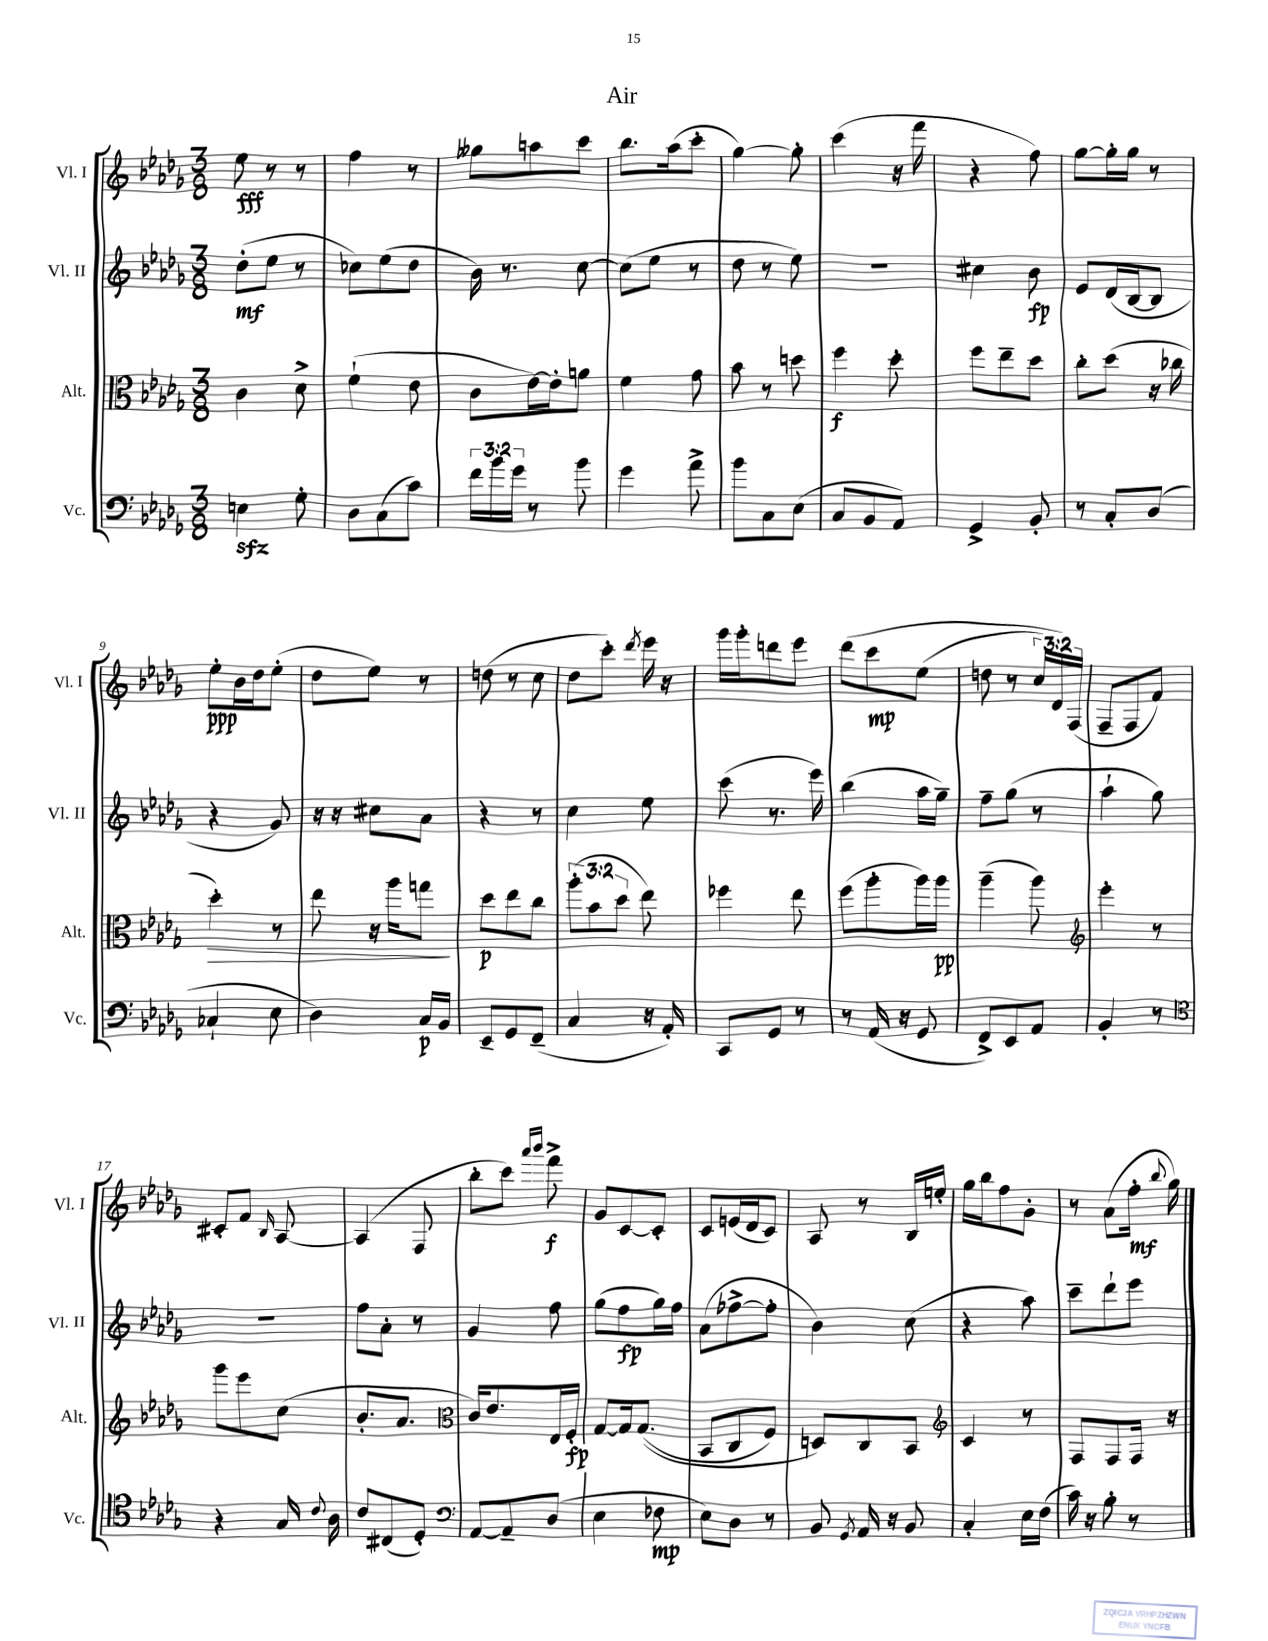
\header { title = "Air" }
<<
\new StaffGroup <<
\new Staff = "s0" \with { instrumentName = "Vl. I" shortInstrumentName = "Vl. I" } {
    \clef treble \key des \major \numericTimeSignature \time 3/8 \override Staff.TupletNumber.text = #tuplet-number::calc-fraction-text
    \autoBeamOff ees''8\fff r8 r8 |
    f''4 r8 |
    geses''8[ a''8 c'''8] |
    bes''8.[ aes''16( c'''8]-. |
    ges''4~) ges''8-. |
    c'''4( r16 f'''16 |
    r4 f''8) |
    ges''8[~ ges''16-. ges''16] r8 |
    ees''8[-.\ppp bes'16 des''16 ees''8]-.( |
    des''8[ ees''8]) r8 |
    d''8( r8 c''8 |
    des''8[ c'''8]-.) \acciaccatura { des'''8 } ees'''16 r16 |
    ges'''16[ ges'''16-. d'''8 ees'''8] |
    des'''8[\( c'''8\mp ees''8]( |
    d''8 r8 \tuplet 3/2 { c''16[) des'16\) f16]( } |
    f8[-- f8 f'8]) |
    cis'8[-. f'8] \grace { bes16 } aes8~ |
    aes4( f8 |
    bes''8[-. c'''8]) \grace { aes'''16[ bes'''16] } f'''8->\f |
    ges'8[ c'8~ c'8]-. |
    c'8[ e'16( des'16 c'8]) |
    aes8 r8 bes16[ e''16]-. |
    ges''16[ bes''16 f''8 ges'8]-. |
    r8 aes'8[( f''16]-.\mf \appoggiatura { bes''8 } ges''16) \bar "|." |
}
\new Staff = "s1" \with { instrumentName = "Vl. II" shortInstrumentName = "Vl. II" } {
    \clef treble \key des \major \numericTimeSignature \time 3/8
    \autoBeamOff des''8[-.\mf( ees''8] r8 |
    ces''8[) ees''8( des''8] |
    bes'16) r8. c''8~ |
    c''8[( ees''8] r8 |
    des''8 r8 ees''8) |
    R4. |
    cis''4 bes'8\fp |
    ees'8[ des'16( bes16~ bes8] |
    r4 ges'8) |
    r16 r16 cis''8[ aes'8] |
    r4 r8 |
    c''4 ees''8 |
    c'''8( r8. ees'''16) |
    bes''4( aes''16[ ges''16]--) |
    f''8[-- ges''8]( r8 |
    aes''4-! ges''8) |
    R4. |
    f''8[ aes'8]-. r8 |
    ges'4 f''8 |
    ges''8[( f''8\fp ges''16) f''16] |
    aes'8[( fes''8~-> fes''8]-. |
    bes'4) c''8( |
    r4 aes''8) |
    c'''8[-- des'''8-! ees'''8] \bar "|." |
}
\new Staff = "s2" \with { instrumentName = "Alt." shortInstrumentName = "Alt." } {
    \clef alto \key des \major \numericTimeSignature \time 3/8 \override Staff.TupletNumber.text = #tuplet-number::calc-fraction-text
    \autoBeamOff c'4 des'8-> |
    f'4-!( ees'8 |
    c'8[ ees'16~) ees'16-. a'8] |
    f'4 ges'8 |
    bes'8 r8 d''8 |
    f''4\f des''8-. |
    f''8[ ees''8-- des''8] |
    c''8[-. des''8]( r16 ces''16 |
    des''4-.\>) r8 |
    ees''8 r16 aes''16[ g''8]\! |
    des''8[\p ees''8 c''8] |
    \tuplet 3/2 { aes''8[-.( bes'8 des''8] } ees''8) |
    fes''4 ees''8 |
    f''8[( aes''8-. aes''16) aes''16]\pp |
    aes''4--( aes''8) |
    \clef treble ees'''4-. r8 |
    ges'''8[ ees'''8 c''8]( |
    bes'8.[-. aes'8.] |
    \clef alto c'16[) ees'8. ees16 f16]-.\fp |
    ges8[~ ges16 ges8.](\( |
    bes,8[ c8 f8]) |
    d8[\) c8 bes,8] |
    \clef treble c'4 r8 |
    f8[ f8 f16] r16 \bar "|." |
}
\new Staff = "s3" \with { instrumentName = "Vc." shortInstrumentName = "Vc." } {
    \clef bass \key des \major \numericTimeSignature \time 3/8 \override Staff.TupletNumber.text = #tuplet-number::calc-fraction-text
    \autoBeamOff e4\sfz ges8-. |
    des8[ c8( c'8]) |
    \tuplet 3/2 { f'16[ bes'16 ges'16] } r8 bes'8 |
    ges'4 aes'8-> |
    bes'8[ c8 ees8]( |
    c8[ bes,8 aes,8]) |
    ges,4-> bes,8-. |
    r8 c8[-. des8]( |
    ces4-! ees8 |
    des4) c16[\p bes,16] |
    ees,8[-- ges,8 f,8]--( |
    c4 r16 aes,16-.) |
    c,8[ ges,8] r8 |
    r8 aes,16( r16 ges,8 |
    f,8[->) ees,8 aes,8] |
    bes,4-. r8 |
    \clef tenor r4 ges16 \appoggiatura { c'8 } aes16 |
    c'8[ cis8( des8]-.) |
    \clef bass aes,8[~ aes,8-- des8]( |
    ees4 fes8\mp |
    ees8[) des8] r8 |
    bes,8 \acciaccatura { ges,8 } aes,16 r16 bes,8 |
    c4-. ees16[ f16]( |
    c'16) r16 bes8-. r8 \bar "|." |
}
>>
>>
